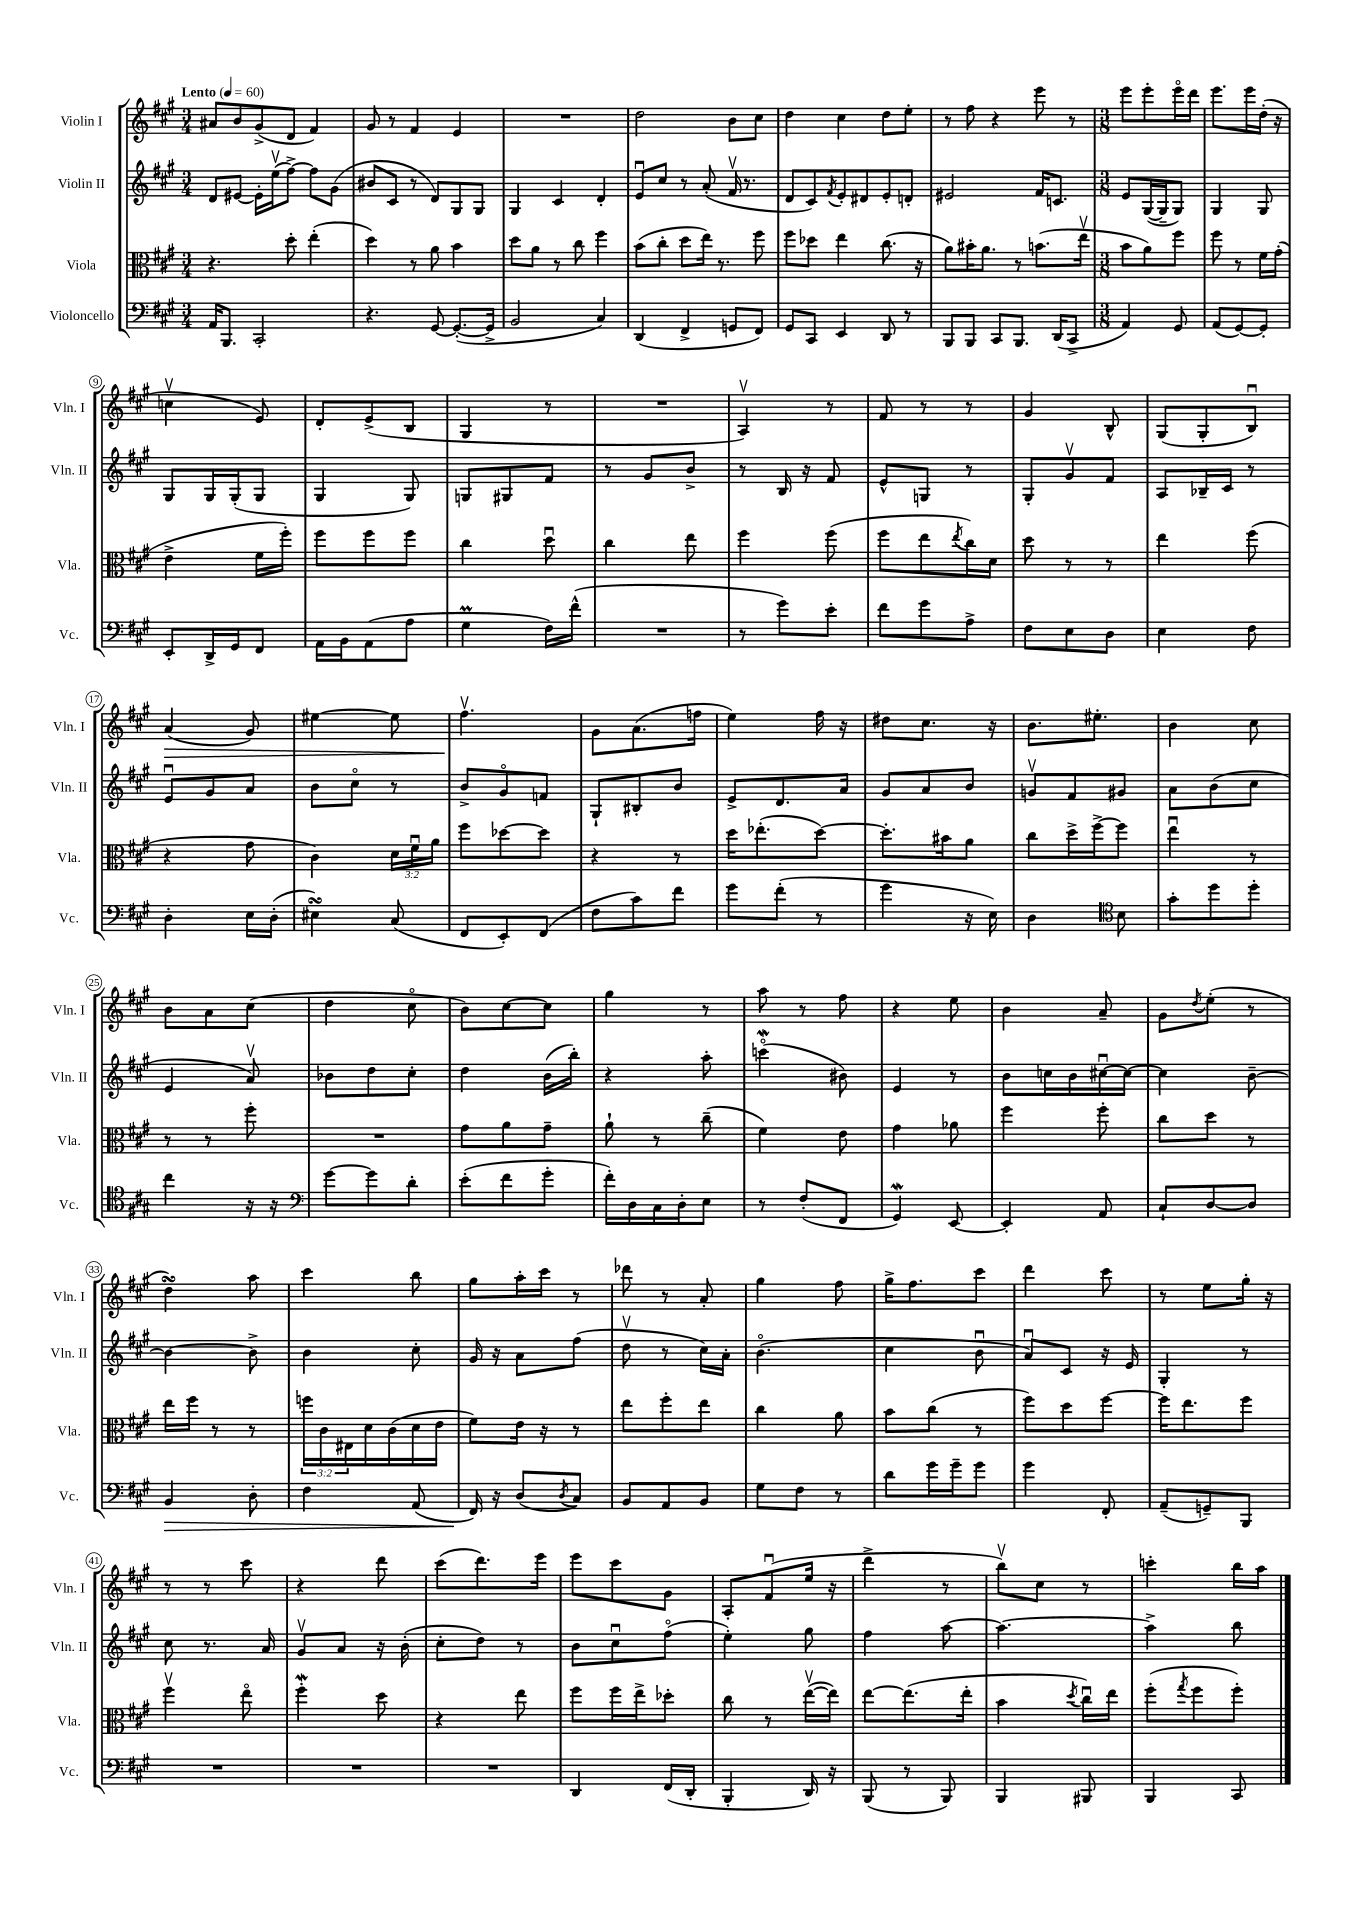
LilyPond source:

<<
\new StaffGroup <<
\new Staff = "s0" \with { instrumentName = "Violin I" shortInstrumentName = "Vln. I" } {
    \clef treble \key a \major \numericTimeSignature \time 3/4 \tempo "Lento" 4 = 60
    ais'8 b'8 gis'8->( d'8 fis'4) |
    gis'8 r8 fis'4 e'4 |
    R2. |
    d''2 b'8 cis''8 |
    d''4 cis''4 d''8 e''8-. |
    r8 fis''8 r4 e'''8 r8 |
    \numericTimeSignature \time 3/8 e'''8 e'''8-. e'''16\flageolet d'''16 |
    e'''8. e'''16 d''16-.( r16 |
    c''4\upbow e'8) |
    d'8-. e'8->( b8 |
    gis4 r8 |
    R4. |
    a4\upbow) r8 |
    fis'8 r8 r8 |
    gis'4 b8-^ |
    gis8( gis8-. b8\downbow) |
    a'4\>( gis'8) |
    eis''4~ eis''8 |
    fis''4.\upbow\! |
    gis'8 a'8.( f''16 |
    e''4) fis''16 r16 |
    dis''8 cis''8. r16 |
    b'8. eis''8.-. |
    b'4 cis''8 |
    b'8 a'8 cis''8( |
    d''4 cis''8\flageolet |
    b'8) cis''8~ cis''8 |
    gis''4 r8 |
    a''8 r8 fis''8 |
    r4 e''8 |
    b'4 a'8-- |
    gis'8 \acciaccatura { d''8 } e''8-.( r8 |
    d''4\turn) a''8 |
    cis'''4 b''8 |
    gis''8 a''16-. cis'''16 r8 |
    des'''8 r8 a'8-. |
    gis''4 fis''8 |
    gis''16-> fis''8. cis'''8 |
    d'''4 cis'''8 |
    r8 e''8 gis''16-. r16 |
    r8 r8 cis'''8 |
    r4 d'''8 |
    cis'''8( d'''8.) e'''16 |
    e'''8 cis'''8 gis'8 |
    a8-. fis'8\downbow( e''16 r16 |
    d'''4-> r8 |
    b''8\upbow) cis''8 r8 |
    c'''4-. b''16 a''16 \bar "|." |
}
\new Staff = "s1" \with { instrumentName = "Violin II" shortInstrumentName = "Vln. II" } {
    \clef treble \key a \major \numericTimeSignature \time 3/4
    d'8 eis'8~ eis'16-. e''16\upbow( fis''8~->) fis''8 gis'8( |
    bis'8 cis'8 r8 d'8) gis8 gis8 |
    gis4 cis'4 d'4-. |
    e'8\downbow cis''8 r8 a'8-.( fis'16\upbow r8. |
    d'8 cis'8) \acciaccatura { fis'8 } e'8-. dis'8 e'8-. d'8-. |
    eis'2 fis'16 c'8. |
    \numericTimeSignature \time 3/8 e'8 gis16~( gis16-- gis8) |
    gis4 gis8 |
    gis8 gis16 gis16-.( gis8 |
    gis4 gis8) |
    g8 gis8 fis'8 |
    r8 gis'8 b'8-> |
    r8 b16 r16 fis'8 |
    e'8-^ g8 r8 |
    gis8-. gis'8\upbow fis'8 |
    a8 bes16-- cis'16 r8 |
    e'8\downbow gis'8 a'8 |
    b'8 cis''8\flageolet r8 |
    b'8-> gis'8\flageolet f'8 |
    gis8-! bis8-. b'8 |
    e'8-> d'8. a'16 |
    gis'8 a'8 b'8 |
    g'8\upbow fis'8 gis'8 |
    a'8 b'8( cis''8 |
    e'4 a'8\upbow) |
    bes'8 d''8 cis''8-. |
    d''4 b'16( b''16-.) |
    r4 a''8-. |
    c'''4\flageolet\mordent( bis'8) |
    e'4 r8 |
    b'8 c''16 b'16 cis''16~\downbow cis''16~ |
    cis''4 b'8~-- |
    b'4~ b'8-> |
    b'4 cis''8-. |
    gis'16 r16 a'8 fis''8( |
    d''8\upbow r8 cis''16) a'16-. |
    b'4.\flageolet( |
    cis''4 b'8\downbow |
    a'8\downbow) cis'8 r16 e'16 |
    gis4-. r8 |
    cis''8 r8. a'16 |
    gis'8\upbow a'8 r16 b'16-.( |
    cis''8-. d''8) r8 |
    b'8 cis''8\downbow fis''8\flageolet( |
    e''4-.) gis''8 |
    fis''4 a''8~ |
    a''4.~ |
    a''4-> b''8 \bar "|." |
}
\new Staff = "s2" \with { instrumentName = "Viola" shortInstrumentName = "Vla." } {
    \clef alto \key a \major \numericTimeSignature \time 3/4 \override Staff.TupletNumber.text = #tuplet-number::calc-fraction-text
    r4. d''8-. e''4-.( |
    d''4) r8 a'8 b'4 |
    d''8 a'8 r8 cis''8 fis''4 |
    b'8( cis''8-. d''8 e''16) r8. fis''8 |
    fis''8 des''8 e''4 cis''8.( r16 |
    a'8) bis'16-. a'8. r8 b'8.( e''16\upbow |
    \numericTimeSignature \time 3/8 b'8 a'8) fis''8 |
    fis''8 r8 fis'16 gis'16-.( |
    e'4-> fis'16 fis''16-.) |
    fis''8 fis''8 fis''8 |
    cis''4 d''8\downbow |
    cis''4 e''8 |
    fis''4 fis''8( |
    fis''8 e''8 \acciaccatura { e''8 } cis''16) d'16 |
    d''8 r8 r8 |
    e''4 fis''8( |
    r4 gis'8 |
    cis'4) \tuplet 3/2 { d'16 fis'16\downbow a'16 } |
    fis''8 des''8~ des''8 |
    r4 r8 |
    d''16 ees''8.-.( d''8~) |
    d''8.-. bis'16 a'8 |
    cis''8 d''16-> fis''16~-> fis''8 |
    e''4\downbow r8 |
    r8 r8 fis''8-. |
    R4. |
    gis'8 a'8 gis'8-- |
    a'8-! r8 cis''8--( |
    fis'4) e'8 |
    gis'4 aes'8 |
    fis''4 fis''8-. |
    cis''8 d''8 r8 |
    e''16 fis''16 r8 r8 |
    \tuplet 3/2 { f''16 cis'16 eis16 } d'16 cis'16( d'16 e'16 |
    fis'8) e'16 r16 r8 |
    e''8 fis''8-. e''8 |
    cis''4 a'8 |
    b'8 cis''8( r8 |
    fis''8) d''8 fis''8~ |
    fis''16 e''8. fis''8 |
    fis''4\upbow e''8\flageolet |
    fis''4-.\mordent d''8 |
    r4 e''8 |
    fis''8 fis''16 e''16-> des''8-. |
    cis''8 r8 e''16~\upbow( e''16) |
    e''8~ e''8.( e''16-. |
    b'4 \acciaccatura { d''8 } cis''16\downbow) e''16 |
    fis''8-.( \acciaccatura { gis''8 } fis''8 fis''8-.) \bar "|." |
}
\new Staff = "s3" \with { instrumentName = "Violoncello" shortInstrumentName = "Vc." } {
    \clef bass \key a \major \numericTimeSignature \time 3/4
    a,16 b,,8. cis,2-. |
    r4. gis,8~ gis,8.~-.( gis,16-> |
    b,2 cis4) |
    d,4( fis,4-> g,8 fis,8) |
    gis,8 cis,8 e,4 d,8 r8 |
    b,,8 b,,8 cis,8 b,,8. d,16( cis,8-> |
    \numericTimeSignature \time 3/8 a,4) gis,8 |
    a,8( gis,8~) gis,8-. |
    e,8-. d,16-> gis,16 fis,8 |
    a,16 b,16 a,8( a8 |
    gis4\prall fis16) fis'16-^( |
    R4. |
    r8 gis'8) e'8-. |
    fis'8 gis'8 a8-> |
    fis8 e8 d8 |
    e4 fis8 |
    d4-. e16 d16-.( |
    eis4\turn) cis8( |
    fis,8 e,8-.) fis,8( |
    fis8 cis'8) fis'8 |
    gis'8 fis'8-.( r8 |
    gis'4 r16 e16) |
    d4 \clef tenor b8 |
    gis'8-. d''8 d''8-. |
    cis''4 r16 r16 |
    \clef bass gis'8~ gis'8 d'8-. |
    e'8-.( fis'8 gis'8-. |
    fis'16-.) d16 cis16 d16-. e8 |
    r8 fis8-.( fis,8 |
    gis,4\mordent) e,8~ |
    e,4-. a,8 |
    cis8-! d8~ d8 |
    b,4\> d8-. |
    fis4 a,8( |
    fis,16\!) r16 d8( \acciaccatura { d8 } cis8) |
    b,8 a,8 b,8 |
    gis8 fis8 r8 |
    d'8 gis'16 gis'16-- gis'8 |
    gis'4 fis,8-. |
    a,8--( g,8--) b,,8 |
    R4. |
    R4. |
    R4. |
    d,4 fis,16( d,16-. |
    b,,4-. d,16) r16 |
    b,,8( r8 b,,8) |
    b,,4 bis,,8 |
    b,,4 cis,8 \bar "|." |
}
>>
>>
\layout { \context { \Score \override BarNumber.stencil = #(make-stencil-circler 0.1 0.3 ly:text-interface::print) } }
